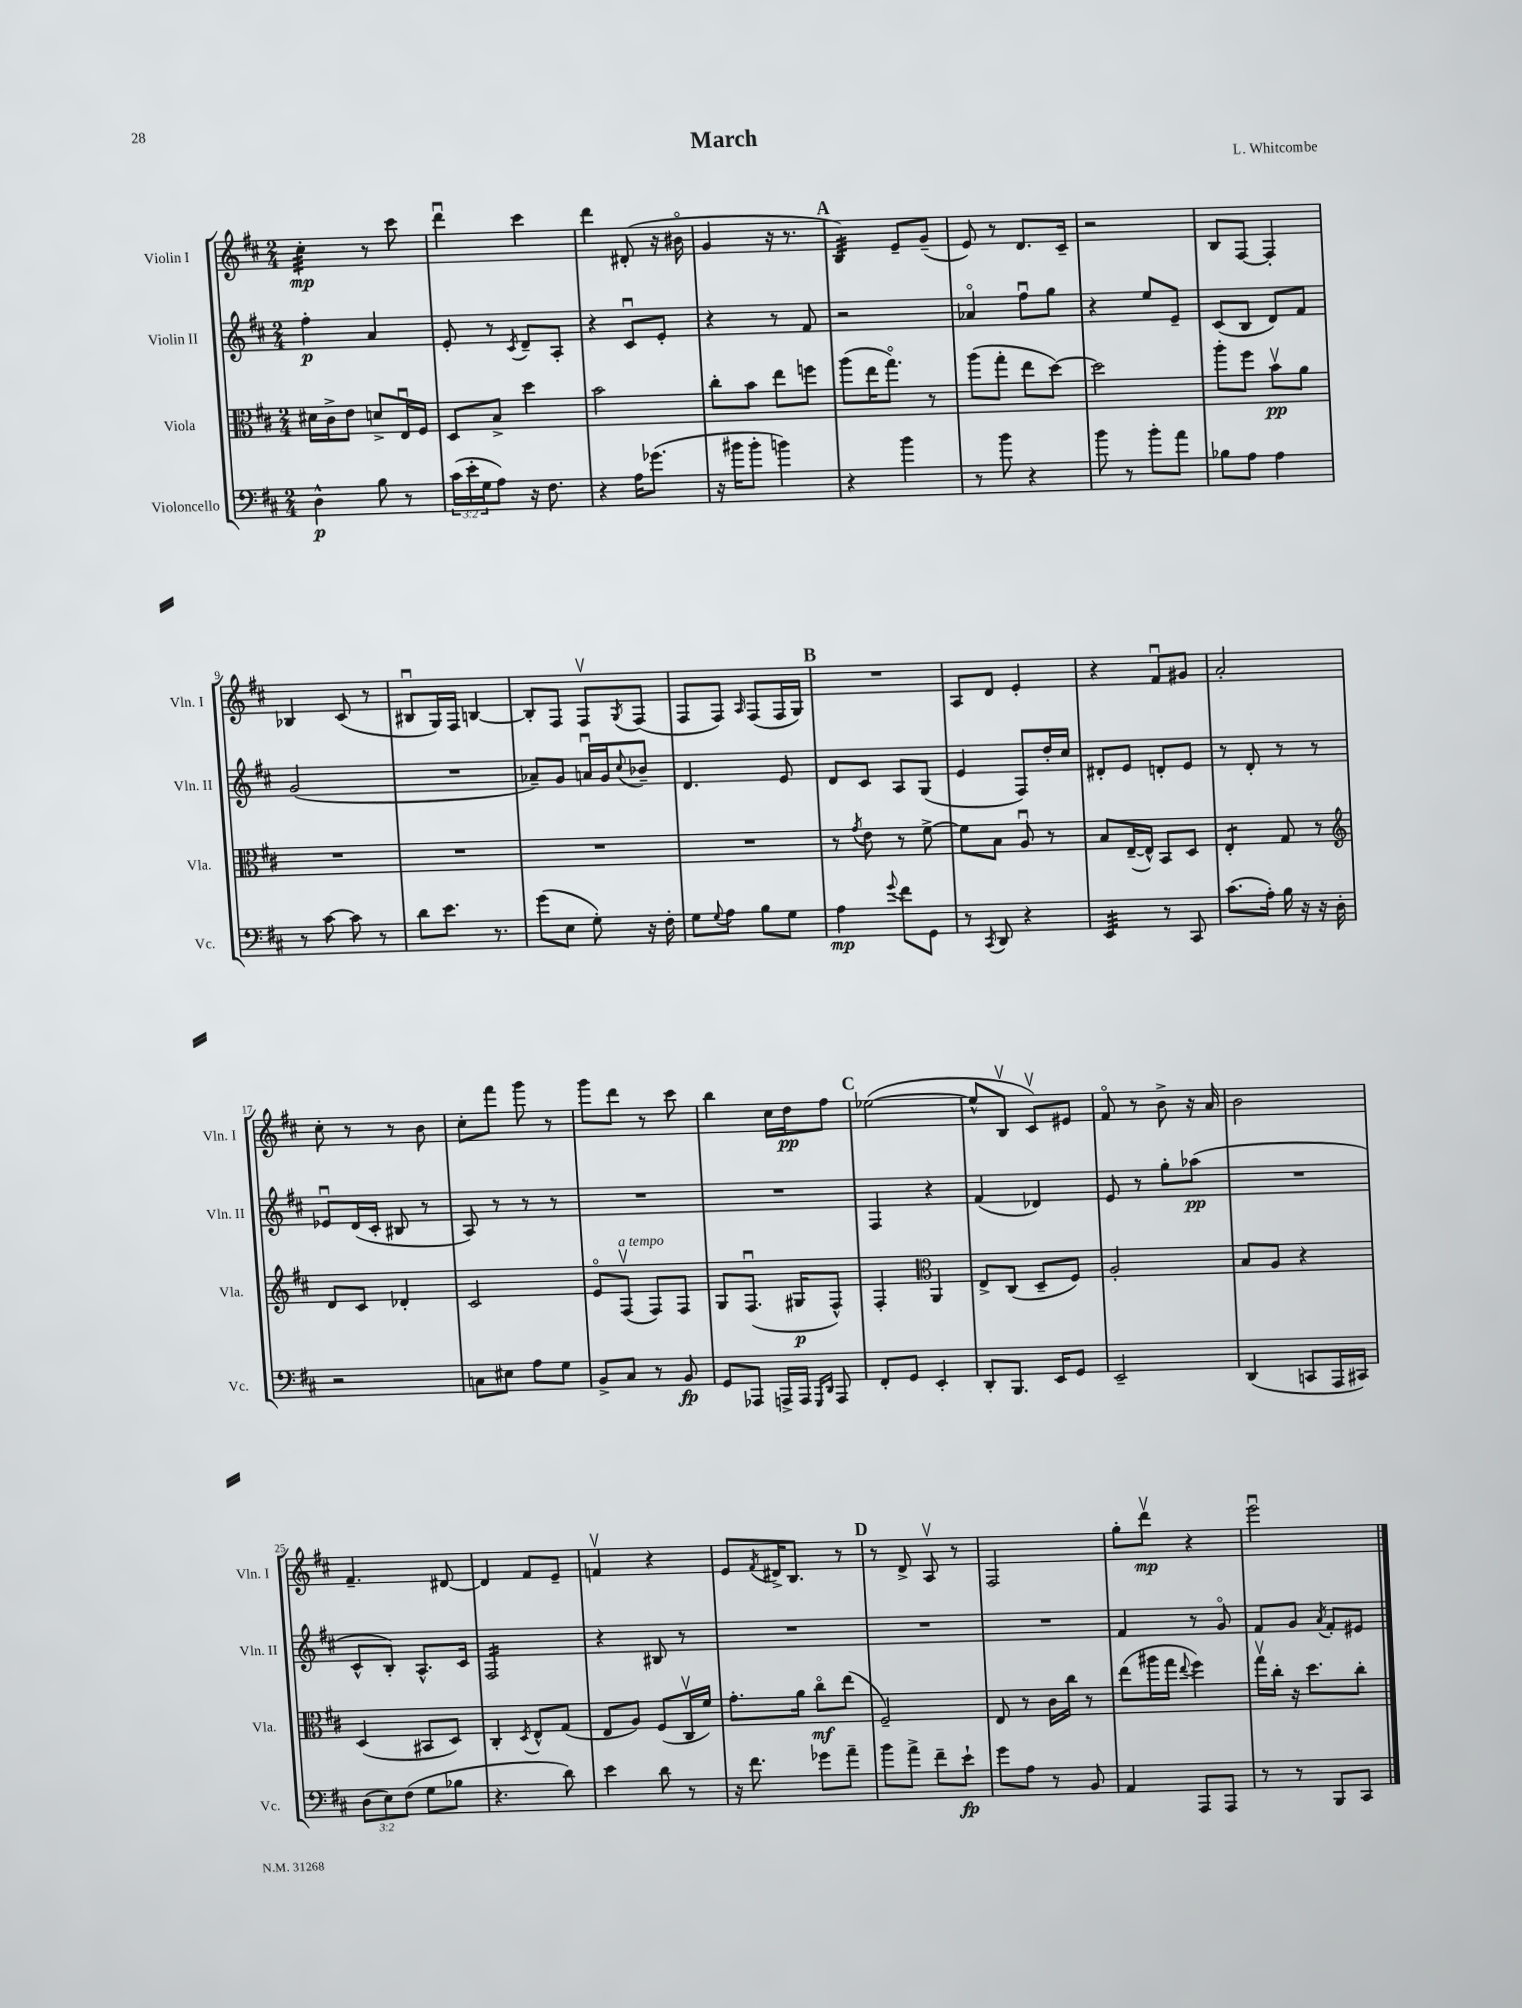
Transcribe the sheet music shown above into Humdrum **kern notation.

**kern	**kern	**kern	**kern
*staff4	*staff3	*staff2	*staff1
*clefF4	*clefC3	*clefG2	*clefG2
*k[f#c#]	*k[f#c#]	*k[f#c#]	*k[f#c#]
*M2/4	*M2/4	*M2/4	*M2/4
4D^^	16d#	4ff#'	4cc#'
.	16c#^	.	.
.	8e	.	.
8B	8d^	4a	8r
8r	16Eu	.	8ccc#
.	16F#	.	.
=	=	=	=
(24c#	8D	8e'	4dddu
24e'	.	.	.
24G	.	.	.
8A)	8B^	8r	.
.	.	8qc#	.
16r	4dd	8d~	4ccc#
8.F#	.	.	.
.	.	8A'	.
=	=	=	=
4r	2b	4r	4ddd
16A	.	8c#u	(8d#'
(8.g-	.	.	.
.	.	8e'	16r
.	.	.	16b#o
=	=	=	=
16r	8cc#'	4r	4g
16b#	.	.	.
8b#'	8b	.	.
4b)	8ee	8r	16r
.	.	.	8.r
.	8ff	8f#	.
=	=	=	=
4r	(8aa	2r	4B)
.	16ee	.	.
.	8.ggo)	.	.
4b	.	.	8e~
.	8r	.	(8g~
=	=	=	=
8r	(8aa	4a-o	8e)
8b	8gg'	.	8r
4r	8ee	8ff#u	8.d
.	[8dd)	8gg	.
.	.	.	16c#~
=	=	=	=
8b	2dd]	4r	2r
8r	.	.	.
8b'	.	8ee	.
8a	.	8e~	.
=	=	=	=
8B-	8aa'	(8c#	8B
8A	8ff#	8B	[8F#
4A	8bv	8d)	4F#']
.	8a	8f#	.
=	=	=	=
8r	2r	(2g	4B-
[8c#	.	.	.
8c#]	.	.	(8c#
8r	.	.	8r
=	=	=	=
8d	2r	2r	8B#u
8.e	.	.	16G)
.	.	.	16F#
.	.	.	[4B
8.r	.	.	.
=	=	=	=
(8g	2r	8a-~)	8B']
8E	.	8g	8F#
8G')	.	16au	8F#v
.	.	16g	.
.	.	8qqcc#	8qG
16r	.	8b-~	(8F#
16F#'	.	.	.
=	=	=	=
8G	2r	4.d	8F#
8qqG	.	.	.
8A	.	.	8F#)
.	.	.	16qqA
8B	.	.	(8F#
8G	.	8e	16F#
.	.	.	16G)
=	=	=	=
4A	8r	8d	2r
.	8qg	.	.
.	8e	8c#	.
8qqg	.	.	.
8f#	8r	8A	.
8GG	[8f#^	(8G	.
=	=	=	=
8r	8f#]	4e	8A
8qCC#	.	.	.
8DD	8B	.	8d
4r	8Au	8F#)	4e'
.	8r	16dd'	.
.	.	16cc#	.
=	=	=	=
4EE	8B	8d#'	4r
.	([16E~	8e	.
.	16E^^])	.	.
8r	8BB	8d'	8f#u
8CC#	8D	8e	8g#
=	=	=	=
(8.c#	4E'	8r	2a'
.	.	8d'	.
16A')	.	.	.
16B	8G	8r	.
16r	.	.	.
16r	8r	8r	.
16D'	.	.	.
=	=	=	=
*	*clefG2	*	*
2r	8d	8e-u	8cc#'
.	8c#	(16d	8r
.	.	16c#'	.
.	4d-'	8B#	8r
.	.	8r	8b
=	=	=	=
8C	2c#	8A)	8cc#'
8E#	.	8r	8fff#
8A	.	8r	8ggg
8G	.	8r	8r
=	=	=	=
8BB^	8eo	2r	8ggg
8C#	(8F#v	.	8ddd
8r	8F#)	.	8r
8BB	8F#	.	8ccc#
=	=	=	=
8GG	8G	2r	4bb
8AAA-	(8.F#u	.	.
16AAA^	.	.	16cc#
16AAA	16G#	.	16dd
16qqGGG	.	.	.
16qqDD	.	.	.
8AAA	8F#^^)	.	8ff#
=	=	=	=
8FF#'	4F#'	4F#	([2ee-
8GG	.	.	.
*	*clefC3	*	*
4EE'	4AA	4r	.
=	=	=	=
8DD'	8E^	(4f#	8ee-^^]
8.BBB	(8C#	.	8Bv
.	8D~	4d-)	8c#v)
16EE	.	.	.
8GG	8F#)	.	8e#
=	=	=	=
2EE~	2A'	8e	8f#o
.	.	8r	8r
.	.	8gg'	8b^
.	.	(8aa-	16r
.	.	.	16a
=	=	=	=
(4DD	8B	2r	2b
.	8A	.	.
8CC	4r	.	.
16AAA	.	.	.
16CC#)	.	.	.
=	=	=	=
(12D	(4D	8c#^^	4.f#~
12E)	.	.	.
.	.	8B')	.
(12F#	.	.	.
8G	8BB#	8.A^^	.
8B-	8D)	.	[8d#
.	.	16c#	.
=	=	=	=
4.r	4C#'	2F#	4d#]
.	8qD	.	.
.	8E^^	.	8f#
8d)	(8G	.	8e~
=	=	=	=
4e	8E	4r	4fv
.	8A)	.	.
8d	(8F#	8B#	4r
8r	16C#v	8r	.
.	16f#)	.	.
=	=	=	=
16r	8.g'	2r	8e
8.f#	.	.	.
.	.	.	8qf#
.	.	.	16d#^
.	16a	.	8.B
8g-	8cc#o	.	.
8a~	(8ee	.	8r
=	=	=	=
8b	2F#~)	2r	8r
8a^	.	.	8d^
8f#~	.	.	8Av
8e`	.	.	8r
=	=	=	=
8g	8E	2r	2F#
8A	8r	.	.
8r	16c#	.	.
.	16cc#	.	.
8BB	8r	.	.
=	=	=	=
4AA	(8ee	4f#	8gg'
.	16aa#	.	8dddv
.	16gg	.	.
.	8qqee	.	.
8AAA	4ff#)	8r	4r
8AAA	.	8go	.
=	=	=	=
8r	16ggv	8f#	2eeeu
.	16cc#'	.	.
8r	16r	8g	.
.	8.dd	.	.
.	.	8qa	.
8BBB	.	8f#'	.
8CC#	8cc#'	8e#	.
==	==	==	==
*-	*-	*-	*-
